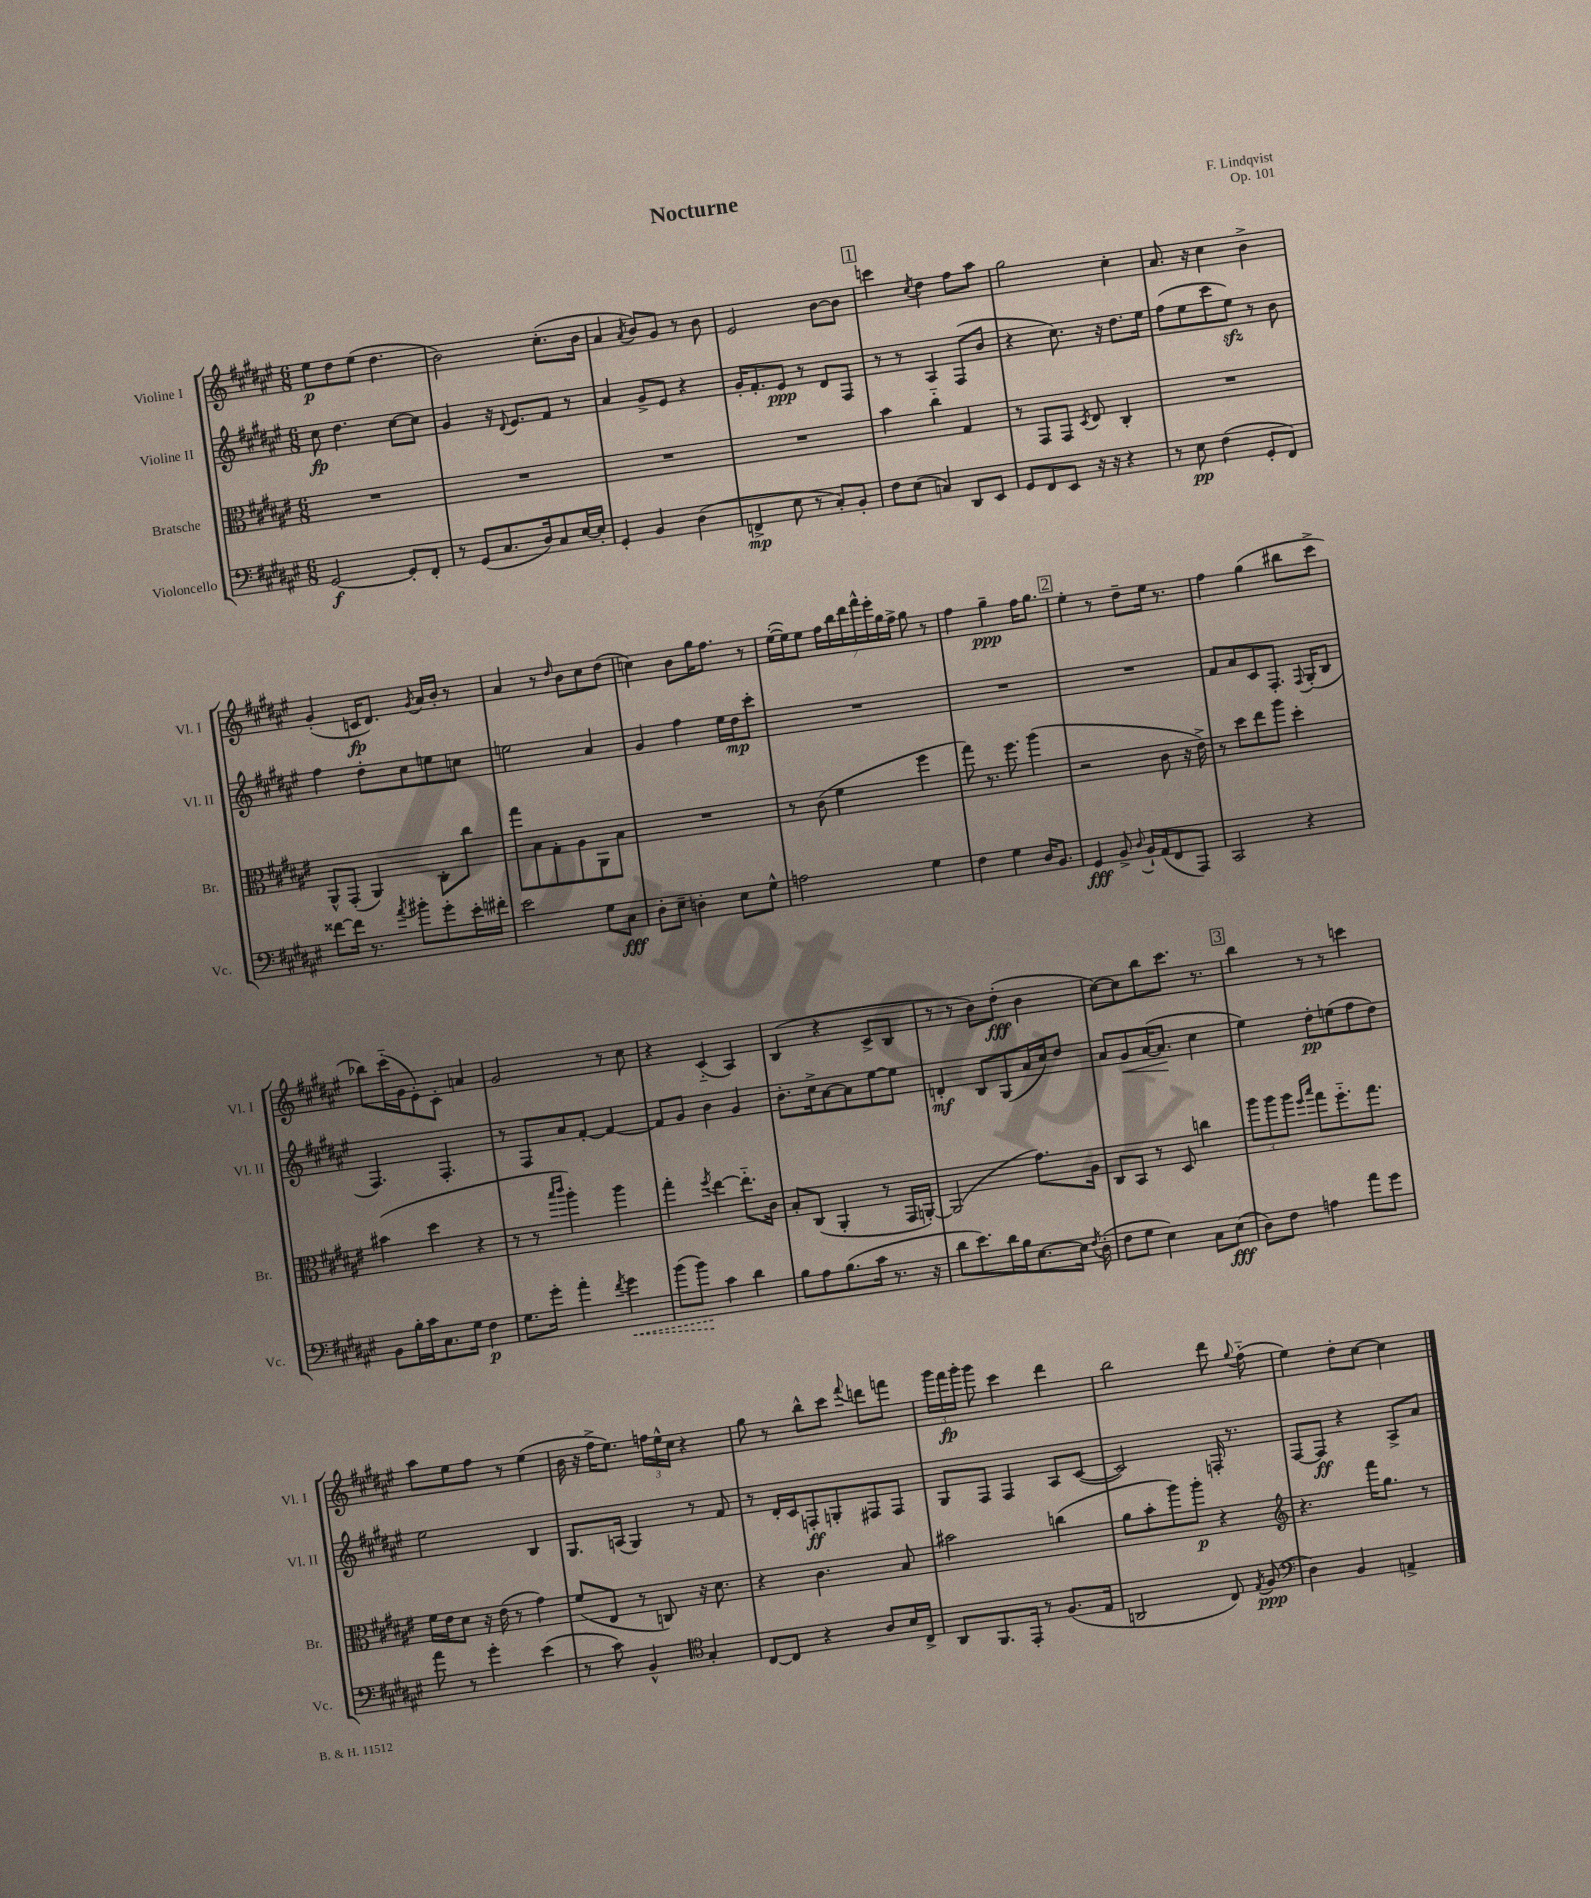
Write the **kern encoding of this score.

**kern	**kern	**kern	**kern
*staff4	*staff3	*staff2	*staff1
*clefF4	*clefC3	*clefG2	*clefG2
*k[f#c#g#d#a#e#]	*k[f#c#g#d#a#e#]	*k[f#c#g#d#a#e#]	*k[f#c#g#d#a#e#]
*M6/8	*M6/8	*M6/8	*M6/8
[2GG#	2.r	8cc#	8ee#
.	.	4.dd#	8dd#
.	.	.	(8ee#
.	.	.	4.dd#
8GG#']	.	[8cc#	.
8FF#'	.	8cc#]	.
=	=	=	=
8r	2.r	4g#	2b)
(8GG#	.	.	.
8.C#	.	16r	.
.	.	8qqd#	.
.	.	8.e#	.
16D#)	.	.	.
8C#	.	8f#	(8.cc#'
[16E#	.	8r	.
16E#']	.	.	16b
=	=	=	=
4GG#'	2.r	4a#	4a#
.	.	.	8qa#
4BB	.	8g#^	8b)
.	.	8e#	8g#
(4D#	.	4r	8r
.	.	.	8b
=	=	=	=
4FF^	2.r	16g#'	2e#
.	.	8.f#'	.
8E#	.	8e#	.
8r	.	8r	.
8C#')	.	8d#	[8b
8BB'	.	8F#	8b]
=	=	=	=
8F#	4b	8r	4ccc
(8E#	.	8r	.
.	.	.	8qcc#
4C)	4cc#'~	4A#	4dd#
8DD#	4G#	(8F#	8ff#
8EE#	.	8b	8aa#
=	=	=	=
8GG#	8r	4r	2gg#
8FF#	8GG#	.	.
8EE#	8GG#	8.cc#)	.
.	8qD#	.	.
16r	8E#	.	.
16r	.	16r	.
4r	4C#'	8.dd#	4cc#'
.	.	16ee#	.
=	=	=	=
8r	2.r	(8ff#	8.a#
8E#	.	8ee#	.
.	.	.	16r
(4F#	.	8ccc#	4cc#
.	.	8ee#)	.
8GG#'	.	8r	4b^
8FF#)	.	8b	.
=	=	=	=
[8f##	8AA#^^	4ff#	(4g#'
16f##]	(8GG#'	.	.
8.r	.	.	.
.	4AA#)	8dd#'	16c
.	.	.	8.d#)
8qa#	.	.	.
8b#'	.	8cc#	.
.	.	.	8qg#
8g#'	8C#'	8ee	16a#
.	.	.	16b'
16e#'	8cc#	8cc	8r
16f#'	.	.	.
=	=	=	=
2e#	8gg#	2ee	4a#
.	8B	.	.
.	8G#'	.	8r
.	.	.	16qqdd#
.	8A#	.	8b
8G#	8AA#	4a#	8cc#
8C#	8B	.	(8dd#
=	=	=	=
8D#'	2.r	4g#	4cc)
8E#~	.	.	.
4D'	.	4ff#	8b
.	.	.	16gg#
.	.	.	8.ff#
8E#	.	16ee#	.
.	.	16dd#	.
8G#^^	.	8ccc#'	8r
=	=	=	=
2A	8r	2.r	([16ee#'
.	.	.	16ee#])
.	(8c#	.	8ee#
.	4f#	.	28ff#
.	.	.	28bb
.	.	.	28ddd#
.	.	.	28fff#^^
.	.	.	28eee#'
.	.	.	28gg#
.	.	.	28ff#^
4G#	4ff#	.	8gg#
.	.	.	8r
=	=	=	=
4F#	8gg#)	2.r	4ff#
.	8.r	.	.
4G#	.	.	4gg#~
.	8.ff#	.	.
16D#	(4aa#	.	16ff#
8.BB	.	.	8.gg#
=	=	=	=
4GG#	2r	2.r	4ee#'
8BB^	.	.	8r
8qqD#	.	.	.
16BB`	.	.	8dd#~
(16AA#	.	.	.
8FF#	8c#	.	16ee#
.	.	.	8.r
8AAA#)	16r	.	.
.	16e#^)	.	.
=	=	=	=
2CC#	8r	8f#	4ff#
.	8dd#	8a#	.
.	8ee#	8c#	(4gg#
.	8aa#	8.F#'	.
4r	4dd#'	.	8bb#
.	.	8qqF#	.
.	.	(16G#'	.
.	.	8B	8ccc#^
=	=	=	=
8BB	(4b#	4.F#)	8bb-)
16B'	.	.	(16ccc#'~
16c#	.	.	16g#
8.C#	4dd#	.	8e#')
.	.	4.F#'	8c#'
16G#	.	.	.
4F#	4r	.	4a
=	=	=	=
8.G#	8r	8r	2g#
.	8r	8F#	.
16g#'	.	.	.
.	16qqbb	.	.
.	16qqccc#	.	.
4a#'	4aa#')	8a#	.
.	.	[8f#'	.
8qf#	.	.	.
4g#	4aa#	4f#_	8r
.	.	.	8cc#
=	=	=	=
(8b	4gg#'	8f#]	4r
8b)	.	8g#	.
.	8qff#	.	.
4c#	[4ee#	4b	(4c#'~
4d#	8.ee#'~]	4g#	4A#)
.	16c#	.	.
=	=	=	=
8B	8B'	8.b'	(4B
8A#	(8C#	.	.
.	.	16cc#^	.
(8.B	4AA#'	[8a#	4r
.	.	8a#]	.
16c#	.	.	.
8.r	8r	[8ee#	8c#^
.	16GG#	8ee#]	8B
16r	[16AA')	.	.
=	=	=	=
8d#	(2AA]	4d'	8r
8.e#)	.	.	8r
.	.	8B	8b)
16d#	.	.	.
16B	.	(8G#	(8dd#'
[8.E#	.	.	.
.	8.g#)	16a#	4b
.	.	16cc#)	.
16E#]	.	8dd#	.
8qF#	.	.	.
(16D#'	16A#	.	.
=	=	=	=
8F#	8C#	8a#	[8cc#)
8G#	8BB	8g#	8cc#]
4E#)	8r	([16a#	8bb
.	.	8.a#]	.
.	8D#	.	8.ccc#
8C#	4cc	4cc#	.
.	.	.	8.r
(8E#	.	.	.
=	=	=	=
8D#)	12aa#	4ee#)	4bb
.	12aa#	.	.
8F#	.	.	.
.	12aa#	.	.
.	16qqff#	.	.
.	16qqbb	.	.
4A	8gg#	8dd#'	8r
.	8.ff#'~	(8ee	8r
8a#	.	8ff#	4ccc
.	8.gg#	.	.
8g#	.	8dd#)	.
=	=	=	=
8a#	16f#	2ee#	8aa#
.	16e#	.	.
8r	8d#	.	8ee#
4g#'	16r	.	8ff#
.	(16e#	.	.
.	8r	.	8r
(4e#	4g#)	4B	(4ee#
=	=	=	=
8r	(8f#	8.G#	16b
.	.	.	16r
8c#)	8E#	.	16ff#^
.	.	(16A	8.ee#)
4BB^^	8r	4G#)	.
.	8C)	.	24ff
.	.	.	24ee#^^
.	.	.	24cc#
*clefC4	*	*	*
4G#'	16r	8r	4r
.	8.d#	.	.
.	.	8f#	.
=	=	=	=
[8C#	4r	8r	8gg#
8C#]	.	16d#'	8r
.	.	16c#	.
4r	4.c#	8F'	8bb^^
.	.	8G'	8ccc#
.	.	.	8qqfff#
8A#	.	8F#	8ddd
16B	8B	8F#	8fff
16C#^	.	.	.
=	=	=	=
8AA#	2b#	8G#	24ggg#
.	.	.	24fff#
.	.	.	24ggg#'
8.FF#	.	8F#	8ggg#
.	.	4F#	4ccc#
16EE#'	.	.	.
8r	.	.	.
(8.F#	(4cc	8A#	4ddd#
.	.	([8c#	.
16E#	.	.	.
=	=	=	=
2AA	8a#	2c#])	2bb
.	8b'	.	.
.	8aa#)	.	.
.	8aa#'	.	.
8C#)	4r	16F'	8ddd#
.	.	8.r	.
8qE#	.	.	8qqgg#
(8F#	.	.	(8ff#'~
=	=	=	=
*clefF4	*clefG2	*	*
4D#)	4.r	[8F#	4ee#)
.	.	8F#]	.
4BB	.	4r	8dd#'
.	16fff#	.	[8cc#
.	8.gg#	.	.
4AA^	.	8A#^	4cc#]
.	8r	8a#	.
==	==	==	==
*-	*-	*-	*-
